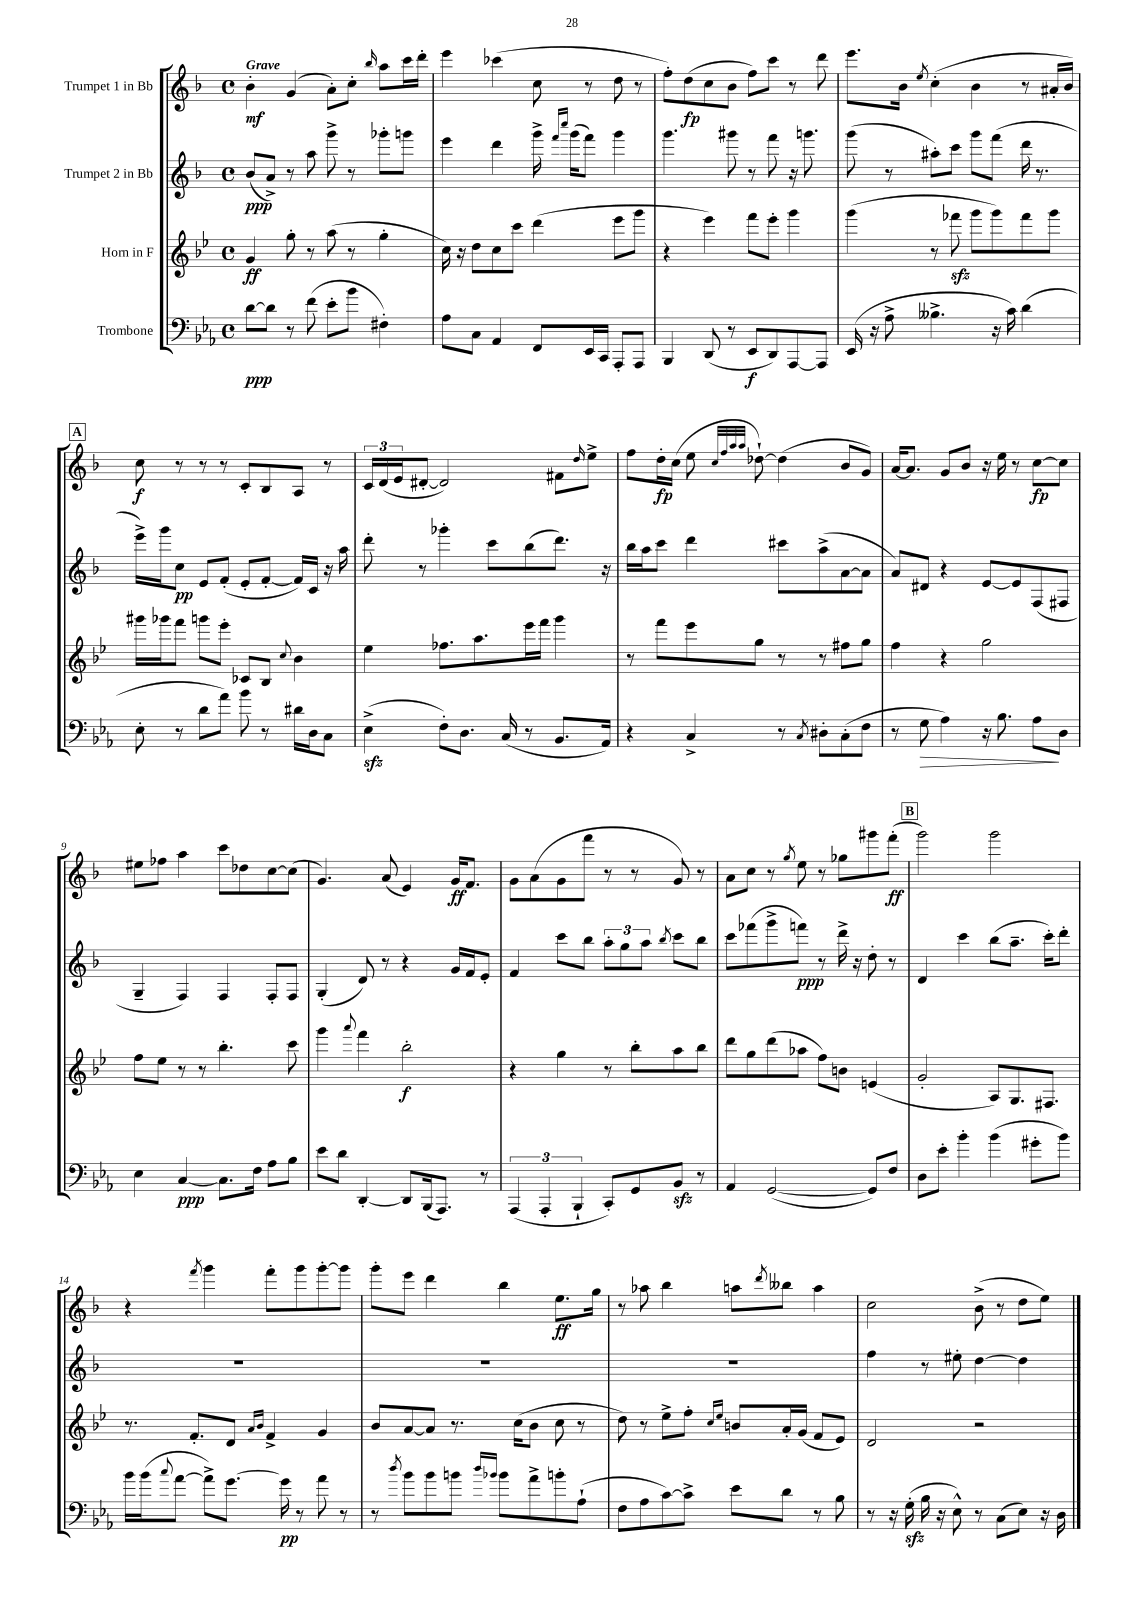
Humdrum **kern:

**kern	**kern	**kern	**kern
*staff4	*staff3	*staff2	*staff1
*clefF4	*clefG2	*clefG2	*clefG2
*k[b-e-a-]	*k[b-e-]	*k[b-]	*k[b-]
*M4/4	*M4/4	*M4/4	*M4/4
*met(c)	*met(c)	*met(c)	*met(c)
[8d	4g	(8b-	4b-'
8d]	.	8a^)	.
8r	8gg'	8r	(4g
(8f	8r	8aa	.
8e-'	(8aa	8ggg^	8a')
8b-	8r	8r	8cc'
.	.	.	16qqbb-
4F#')	4gg'	8ggg-'	8aa
.	.	8ggg	16ccc
.	.	.	16ddd'
=	=	=	=
8A-	16cc)	4eee	4eee
.	16r	.	.
8C	8dd	.	.
4AA-	8cc	4ddd	(4ccc-
.	8ccc	.	.
8FF	(4ddd	16ggg^	8cc
.	.	16qqfff	.
.	.	16qqcccc	.
.	.	(16ggg	.
16EE-	.	8fff)	8r
16CC	.	.	.
8AAA-'	8eee-	4ggg	8dd
8AAA-	8ggg	.	8r
=	=	=	=
4BBB-	4r	4.ggg	8ff')
.	.	.	(8dd
(8DD	4eee-)	.	8cc
8r	.	8ggg#	8b-
8EE-	8fff	8r	8ff)
8DD)	8eee-'	8fff	8ccc
[8AAA-	4ggg	16r	8r
.	.	8.ggg	.
8AAA-]	.	.	8ddd
=	=	=	=
(16EE-	(4ggg	(8ggg	8.eee
16r	.	.	.
8A-^	.	8r	.
.	.	.	16b-
.	.	.	8qee
4.B--^	8r	8aa#')	(4cc'
.	8fff-	8ccc	.
.	8ggg	8ggg	4b-
16r	8ggg)	(8fff	.
16c)	.	.	.
(4d	8fff-	16ddd	8r
.	.	8.r	.
.	8ggg	.	16a#'
.	.	.	16b-)
=	=	=	=
8E-'	16ggg#	16eee^)	8cc
.	16ggg-	16ggg	.
8r	8fff	8cc	8r
8d	8ggg	8e	8r
8a-)	8eee-'	(8f'	8r
8b-	8c-	8e'	8c'
8r	8B-	[8f'	8B-
.	8qqcc	.	.
16d#	4b-	16f])	8A
16D	.	16c	.
8C	.	16r	8r
.	.	16aa	.
=	=	=	=
(4E-^	4ee-	8ddd'	24c
.	.	.	(24d
.	.	.	24e
.	.	8r	[8d#'
8F')	8.ff-	4ggg-'	2d#])
8.D	.	.	.
.	8.aa	.	.
.	.	8ccc	.
(16C	.	.	.
8r	16eee-	(8bb-	.
.	16fff	.	.
8.BB-	4ggg	8.ddd)	8f#
.	.	.	16qqdd
.	.	.	8ee^
16AA-)	.	16r	.
=	=	=	=
4r	8r	16bb-	8ff
.	.	16aa	.
.	8fff	8ccc	16dd'
.	.	.	(16cc
4C^	8eee-	4ddd	8ee
.	.	.	32qqcc
.	.	.	32qqff
.	.	.	32qqaa
.	.	.	32qqaa
.	8gg	.	[8dd-`)
8r	8r	8ccc#	(4dd-]
8qC	.	.	.
8D#'	8r	(8aa^	.
(8C'	8ff#	[8a	8b-
8F	8gg	8a]	8g)
=	=	=	=
8r	4ff	8a)	[16a
.	.	.	8.a]
8G	.	8d#	.
4A-)	4r	4r	8g
.	.	.	8b-
16r	2gg	[8e	16r
8.B-	.	.	16ee
.	.	8e]	8r
8A-	.	(8F	[8cc
8D	.	8F#	8cc]
=	=	=	=
4E-	8ff	4G~	8ee#
.	8ee-	.	8ff-
[4C	8r	4F)	4aa
.	8r	.	.
8.C]	4.bb-'	4F	8ccc
.	.	.	8dd-
16F	.	.	.
8A-	.	8F'	[8cc
8B-	8ccc	8F	(8cc]
=	=	=	=
8e-	4ggg	(4G'	4.g)
8d	.	.	.
.	8qqaaa	.	.
[4DD'	4fff	8d)	.
.	.	8r	(8a
8DD]	2bb-'	4r	4e)
(16BBB-	.	.	.
8.AAA-)	.	.	.
.	.	16g	16g
.	.	16f	8.f
8r	.	8e'	.
=	=	=	=
(6AAA-	4r	4f	8g
.	.	.	(8a
6AAA-'	.	.	.
.	4gg	8ccc	8g
6BBB-`	.	.	.
.	.	8bb-	8fff
8CC')	8r	12aa'	8r
.	.	12gg	.
8GG	8bb-'	.	8r
.	.	12aa	.
.	.	8qbb-	.
8BB-	8aa	8ccc	8g)
8r	8bb-	8bb-	8r
=	=	=	=
4AA-	8ddd	8ccc	8a
.	8gg	(8fff-	8cc
([2GG	(8ddd	8ggg^	8r
.	.	.	8qgg
.	8aa-	8fff)	8ee
.	8ff)	8r	8r
.	8b	16ddd^	8gg-
.	.	16r	.
8GG])	(4e	8dd'	8ggg#
8F	.	8r	(8fff'
=	=	=	=
8D	2g'	4d	2ggg)
8e-'	.	.	.
4b-'	.	4ccc	.
(4b-	8A)	(8bb-	2ggg
.	8.G	8.aa~	.
8g#'	.	.	.
.	8.F#	16ccc')	.
8b-)	.	8ddd'	.
=	=	=	=
16b-	8.r	1r	4r
(16b-	.	.	.
8qqcc	.	.	.
[8a-	.	.	.
.	8.f'	.	.
.	.	.	8qfff
8a-^])	.	.	4ggg
[8.g	8d	.	.
.	16qqa	.	.
.	16qqb-	.	.
.	4f^	.	8fff'
16g]	.	.	.
8r	.	.	8ggg
8a-	4g	.	[8ggg'
8r	.	.	8ggg]
=	=	=	=
8r	8b-	1r	8ggg'
8qdd	.	.	.
8b-	[8a	.	8eee
8b-	8a]	.	4ddd
8b	8.r	.	.
16qqdd	.	.	.
16qqb-	.	.	.
8b-	.	.	4bb-
.	(16cc	.	.
8a-^	8b-	.	.
8b'	8cc	.	8.ee
(8A-`	8r	.	.
.	.	.	16gg
=	=	=	=
8F	8dd)	1r	8r
8A-	8r	.	8aa-
[8c)	8ee-^	.	4bb-
8c^]	8ff'	.	.
.	16qqcc	.	.
.	16qqee-	.	.
8e-	8b	.	8aa
.	.	.	8qddd
8d	16a'	.	8bb--
.	(16g	.	.
8r	8f	.	4aa
8B-	8e-)	.	.
=	=	=	=
8r	2d	4ff	2cc
16r	.	.	.
(16G'	.	.	.
16B-	.	8r	.
16r	.	.	.
8E-^^)	.	8ee#'	.
8r	2r	[4dd	(8b-^
(8C	.	.	8r
8E-)	.	4dd]	8dd
16r	.	.	8ee)
16D	.	.	.
==	==	==	==
*-	*-	*-	*-
